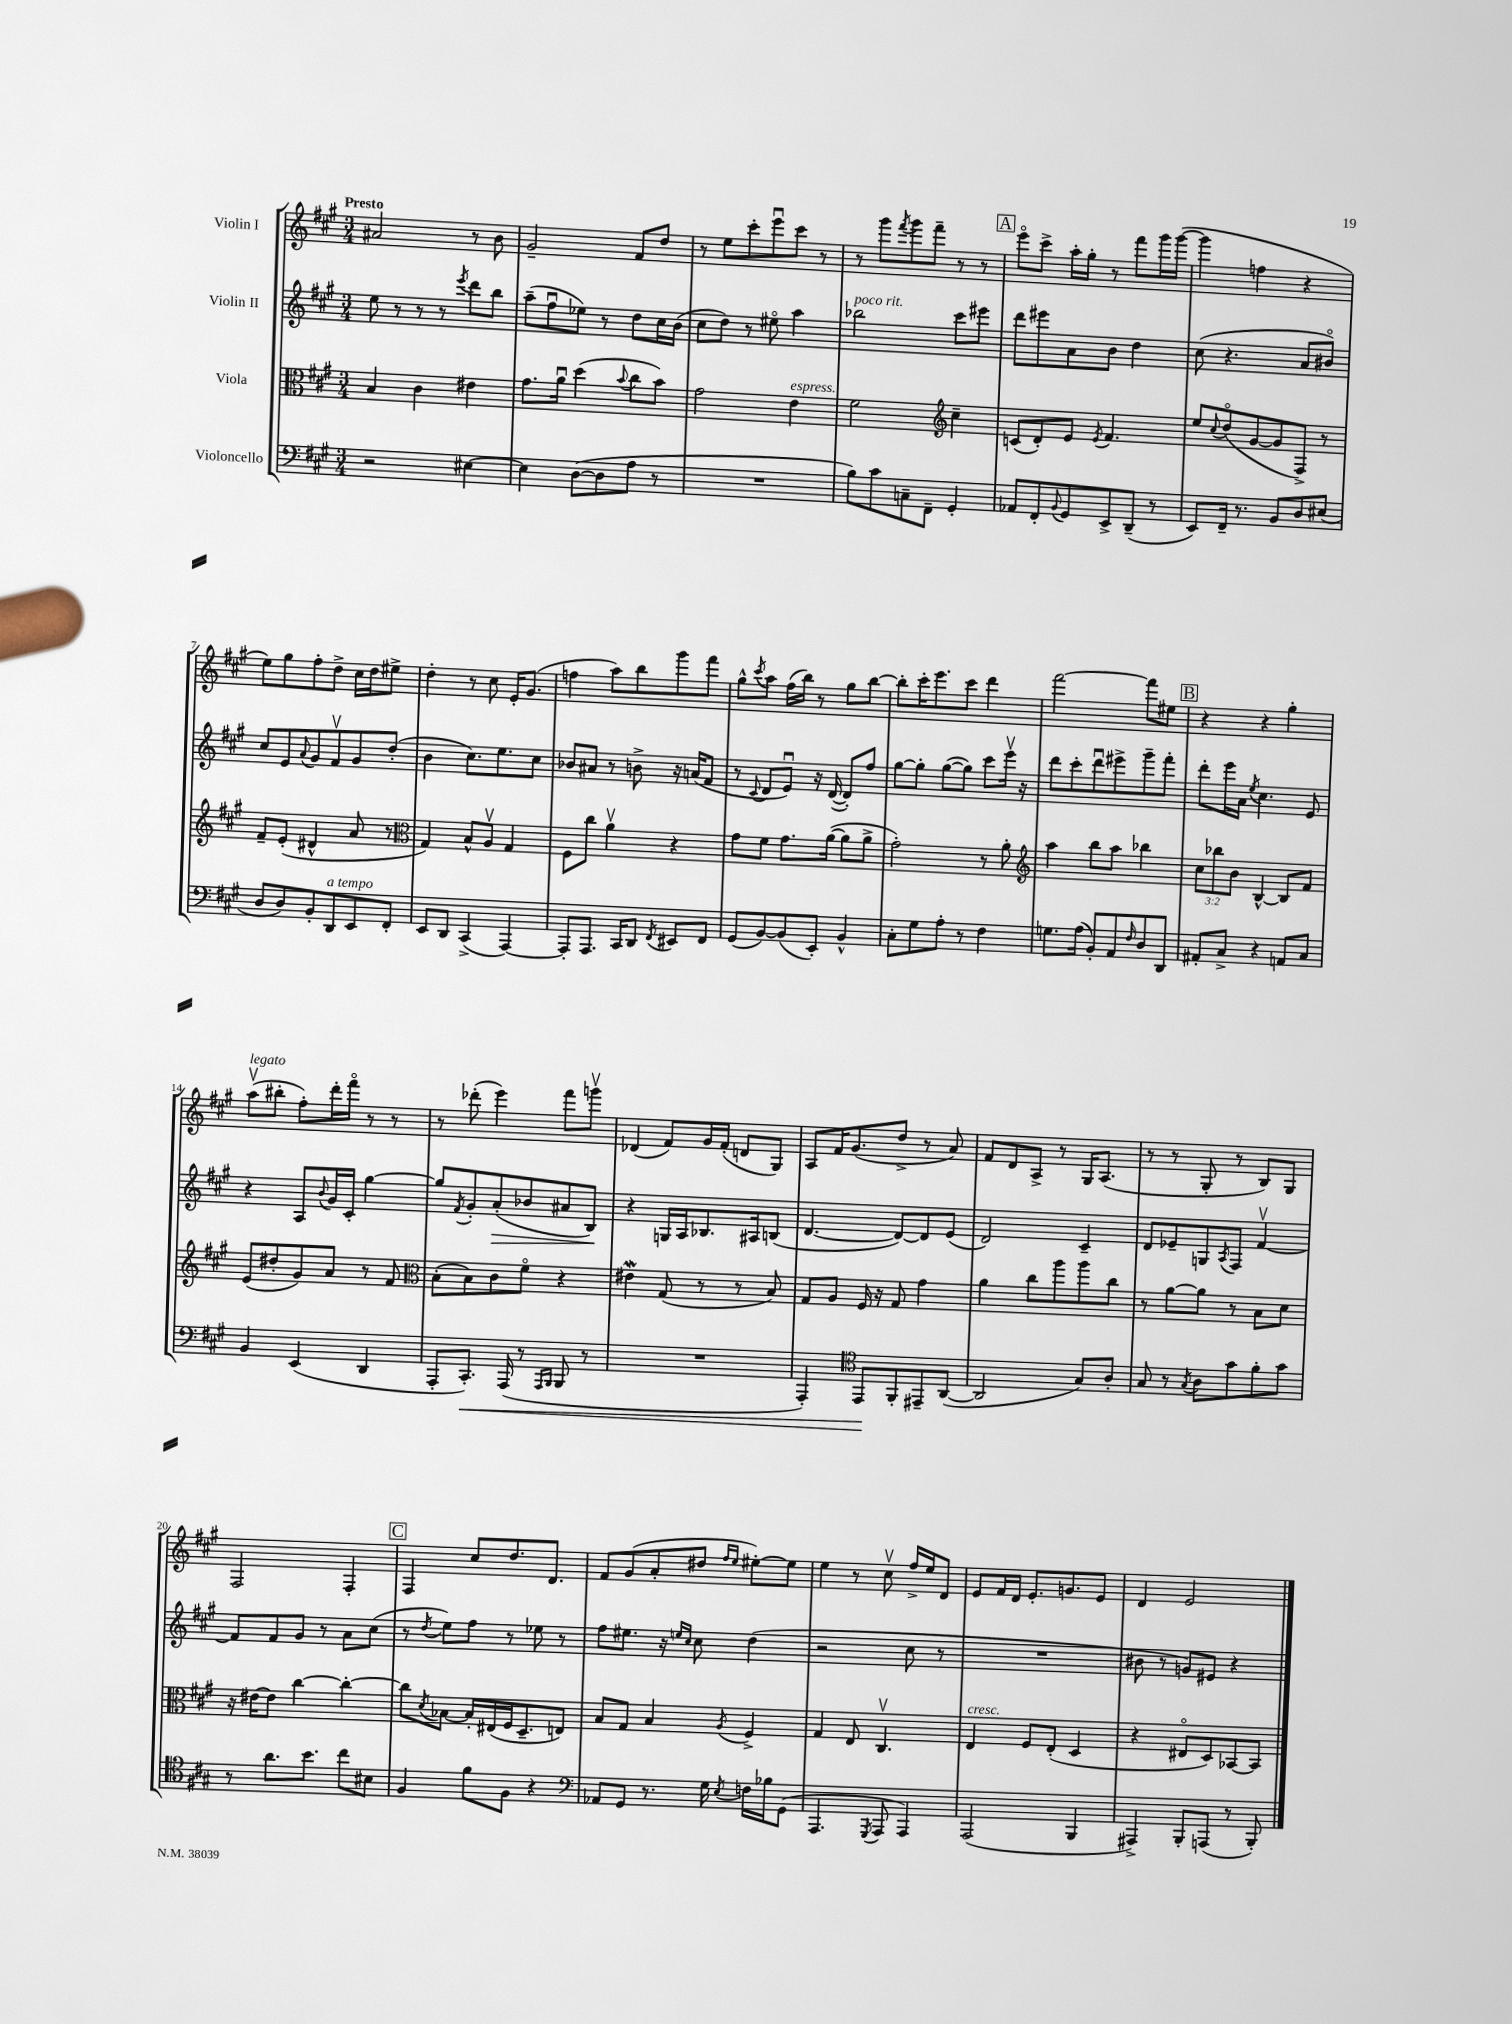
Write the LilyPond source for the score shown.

<<
\new StaffGroup <<
\new Staff = "s0" \with { instrumentName = "Violin I" } {
    \clef treble \key a \major \numericTimeSignature \time 3/4 \tempo "Presto"
    ais'2 r8 b'8 |
    gis'2-- fis'8 d''8 |
    r8 e''8 cis'''8-. e'''8\downbow cis'''8 r8 |
    r8 gis'''8 \acciaccatura { fis'''8 } gis'''8 fis'''8-- r8 r8 |
    \mark \markup { \box "A" } e'''8\flageolet cis'''8-> a''16-. gis''16-. r8 fis'''8 gis'''16 gis'''16~( |
    gis'''4 f''4 r4 |
    e''8) gis''8 fis''8-. d''8-> cis''16 d''16 eis''8-> |
    d''4-. r8 cis''8 e'16-. gis'8.( |
    f''4 a''8) b''8 gis'''8 fis'''8 |
    gis''8-^ \acciaccatura { cis'''8 } a''8 fis''16( b''16) r8 gis''8 b''8~ |
    b''8-. cis'''16-. e'''8. cis'''8 d'''4 |
    fis'''2~ fis'''8 eis''8 |
    \mark \markup { \box "B" } r4 r4 gis''4-. |
    a''8\upbow^\markup { \italic "legato" }( bis''8-. fis''8-.) d'''16-. fis'''16\flageolet r8 r8 |
    r8 des'''8-.( e'''4) fis'''8 g'''8\upbow |
    des'4( fis'8) gis'16 fis'16-.( d'8 gis8) |
    a8 fis'16 gis'8.( d''8-> r8 a'8) |
    fis'8 d'8 a8-> r8 gis16 a8.( |
    r8 r8 gis8-. r8 b8) gis8 |
    fis2 fis4-. |
    \mark \markup { \box "C" } fis4 cis''8 d''8. d'8. |
    fis'8 gis'8( a'8-. dis''8 \grace { fis''16 e''16 } eis''8~-.) eis''8 |
    e''4 r8 cis''8\upbow fis''16-> e''16 d'8 |
    e'8 fis'16 d'16 e'8.-. g'8. e'8 |
    d'4 e'2 \bar "|." |
}
\new Staff = "s1" \with { instrumentName = "Violin II" } {
    \clef treble \key a \major \numericTimeSignature \time 3/4
    e''8 r8 r8 r8 \acciaccatura { e'''8 } d'''8 b''8 |
    a''8--( fis''8\downbow ees''8) r8 d''8 cis''16 b'16( |
    cis''8 d''8) r8 eis''8\flageolet a''4 |
    bes''2^\markup { \italic "poco rit." } cis'''8 eis'''8 |
    \mark \markup { \box "A" } d'''8 eis'''8 a'8 b'8 d''4 |
    cis''8( r4. a'8 bis'8\flageolet) |
    cis''8 e'8 \appoggiatura { a'8 } gis'8 fis'8\upbow gis'8 d''8-.( |
    b'4 cis''8.) e''8. cis''8 |
    bes'8 ais'8 r8 b'8-> r16 a'16( fis'8 |
    r8 \appoggiatura { cis'8 } d'8 e'8\downbow) r16 d'16~( d'8-.) fis''8 |
    gis''8~ gis''8-. gis''8~( gis''8) cis'''8 e'''16\upbow r16 |
    d'''8 cis'''8-. d'''8\downbow eis'''8-> gis'''8-- fis'''8-. |
    \mark \markup { \box "B" } d'''8-. e'''16 a'16 \acciaccatura { e''8 } cis''4. e'8 |
    r4 a8 \appoggiatura { b'8 } gis'16 cis'16-. gis''4~ |
    gis''8 \acciaccatura { fis'8 } gis'8-. a'8-.\>( bes'8 ais'8 b8\!) |
    r4 g16 a16 bes8. ais16 b8( |
    d'4.~ d'8~) d'8 e'8( |
    d'2) cis'4-- |
    d'8 ees'8-- g8 \acciaccatura { a8 } fis8 fis'4~\upbow |
    fis'8 fis'8 gis'8 r8 a'8 cis''8( |
    \mark \markup { \box "C" } r8 \acciaccatura { d''8 } e''8) fis''8 r8 ees''8 r8 |
    fis''8 eis''8. r16 \grace { e''16 cis''16 } cis''8 d''4( |
    r2 cis''8 r8 |
    R2. |
    bis'8 r8 g'8) eis'8 r4 \bar "|." |
}
\new Staff = "s2" \with { instrumentName = "Viola" } {
    \clef alto \key a \major \numericTimeSignature \time 3/4 \override Staff.TupletNumber.text = #tuplet-number::calc-fraction-text
    b4 cis'4 eis'4 |
    gis'8. a'16\downbow d''4( \appoggiatura { b'8 } cis''8 b'8) |
    gis'2 e'4^\markup { \italic "espress." } |
    fis'2 \clef treble cis''4-- |
    \mark \markup { \box "A" } c'8( d'8-.) e'8 \acciaccatura { e'8 } fis'4. |
    e''8 \appoggiatura { cis''8 } d''8\flageolet( gis'8~ gis'8 fis8->) r8 |
    fis'8-- e'8-.( dis'4-^ a'8 r8 |
    \clef alto gis4) b8-^ a8\upbow gis4 |
    fis8 cis''8 a'4\upbow r4 |
    gis'8 fis'8 gis'8. a'16~( a'8 a'8-> |
    gis'2-.) r8 a'8-. |
    \clef treble a''4 b''8 a''8 bes''4 |
    \mark \markup { \box "B" } \tuplet 3/2 { cis''8 bes''8 b'8 } b4~-^ b8 fis'8 |
    e'8( dis''8-. gis'8) a'8 r8 fis'8 |
    \clef alto b8-.( b8) cis'8 fis'8\flageolet r4 |
    eis'4\mordent gis8( r8 r8 b8) |
    gis8 a8 fis16 r16 gis8 gis'4 |
    a'4 cis''8 a''8 a''8 cis''8 |
    r8 a'8~ a'8 r8 b8 d'8 |
    r16 eis'16~ eis'8 cis''4~ cis''4~-. |
    \mark \markup { \box "C" } cis''8 \acciaccatura { d'8 } bes8~ bes16-. eis16( fis16 d8.-- e8) |
    b8 gis8 b4 \acciaccatura { a8 } fis4-> |
    gis4 e8 cis4.\upbow |
    e4^\markup { \italic "cresc." } fis8 e8-.( d4 |
    r4 eis8\flageolet d8) bes,8~ bes,8 \bar "|." |
}
\new Staff = "s3" \with { instrumentName = "Violoncello" } {
    \clef bass \key a \major \numericTimeSignature \time 3/4
    r2 eis4~ |
    eis4 d8~( d8 a8 r8 |
    R2. |
    b8) cis'8 c8-- fis,8-- gis,4-. |
    \mark \markup { \box "A" } aes,8 fis,8-. \appoggiatura { b,8 } gis,8 e,8-> d,8--( r8 |
    e,8) fis,16-- r8. b,8 d8 eis8( |
    d8 d8) b,8-. d,8^\markup { \italic "a tempo" } e,8 fis,8-. |
    e,8 d,8 cis,4->( a,,4~) |
    a,,8-. a,,8. cis,16 d,8 \acciaccatura { fis,8 } eis,8 fis,8 |
    gis,8( b,8~) b,8( e,8-.) b,4-^ |
    cis8-. gis8 a8-. r8 fis4 |
    g8. a16( b,8-.) a,8 \grace { fis16 } d8 d,8 |
    \mark \markup { \box "B" } ais,8-. cis8-> r4 a,8 cis8 |
    b,4 e,4( d,4 |
    a,,8-. cis,8.-.\<) a,,16( r8 \grace { a,,16 b,,16 } b,,8 r8 |
    R2. |
    a,,4-.) \clef tenor e,8\! fis,8-. eis,8-- a,8~( |
    a,2 gis8) a8-. |
    gis8 r8 \acciaccatura { gis8 } a8 gis'8 fis'8-. gis'8 |
    r8 a'8. b'8. cis''8 bis8 |
    \mark \markup { \box "C" } fis4 fis'8 fis8 r4 |
    \clef bass aes,8 gis,8 r8. gis16 \acciaccatura { e8 } f16 bes16 gis,8( |
    a,,4. \acciaccatura { gis,,8 } a,,8 a,,4) |
    a,,2( b,,4 |
    ais,,4->) b,,8-. a,,8( r8 b,,8-.) \bar "|." |
}
>>
>>
